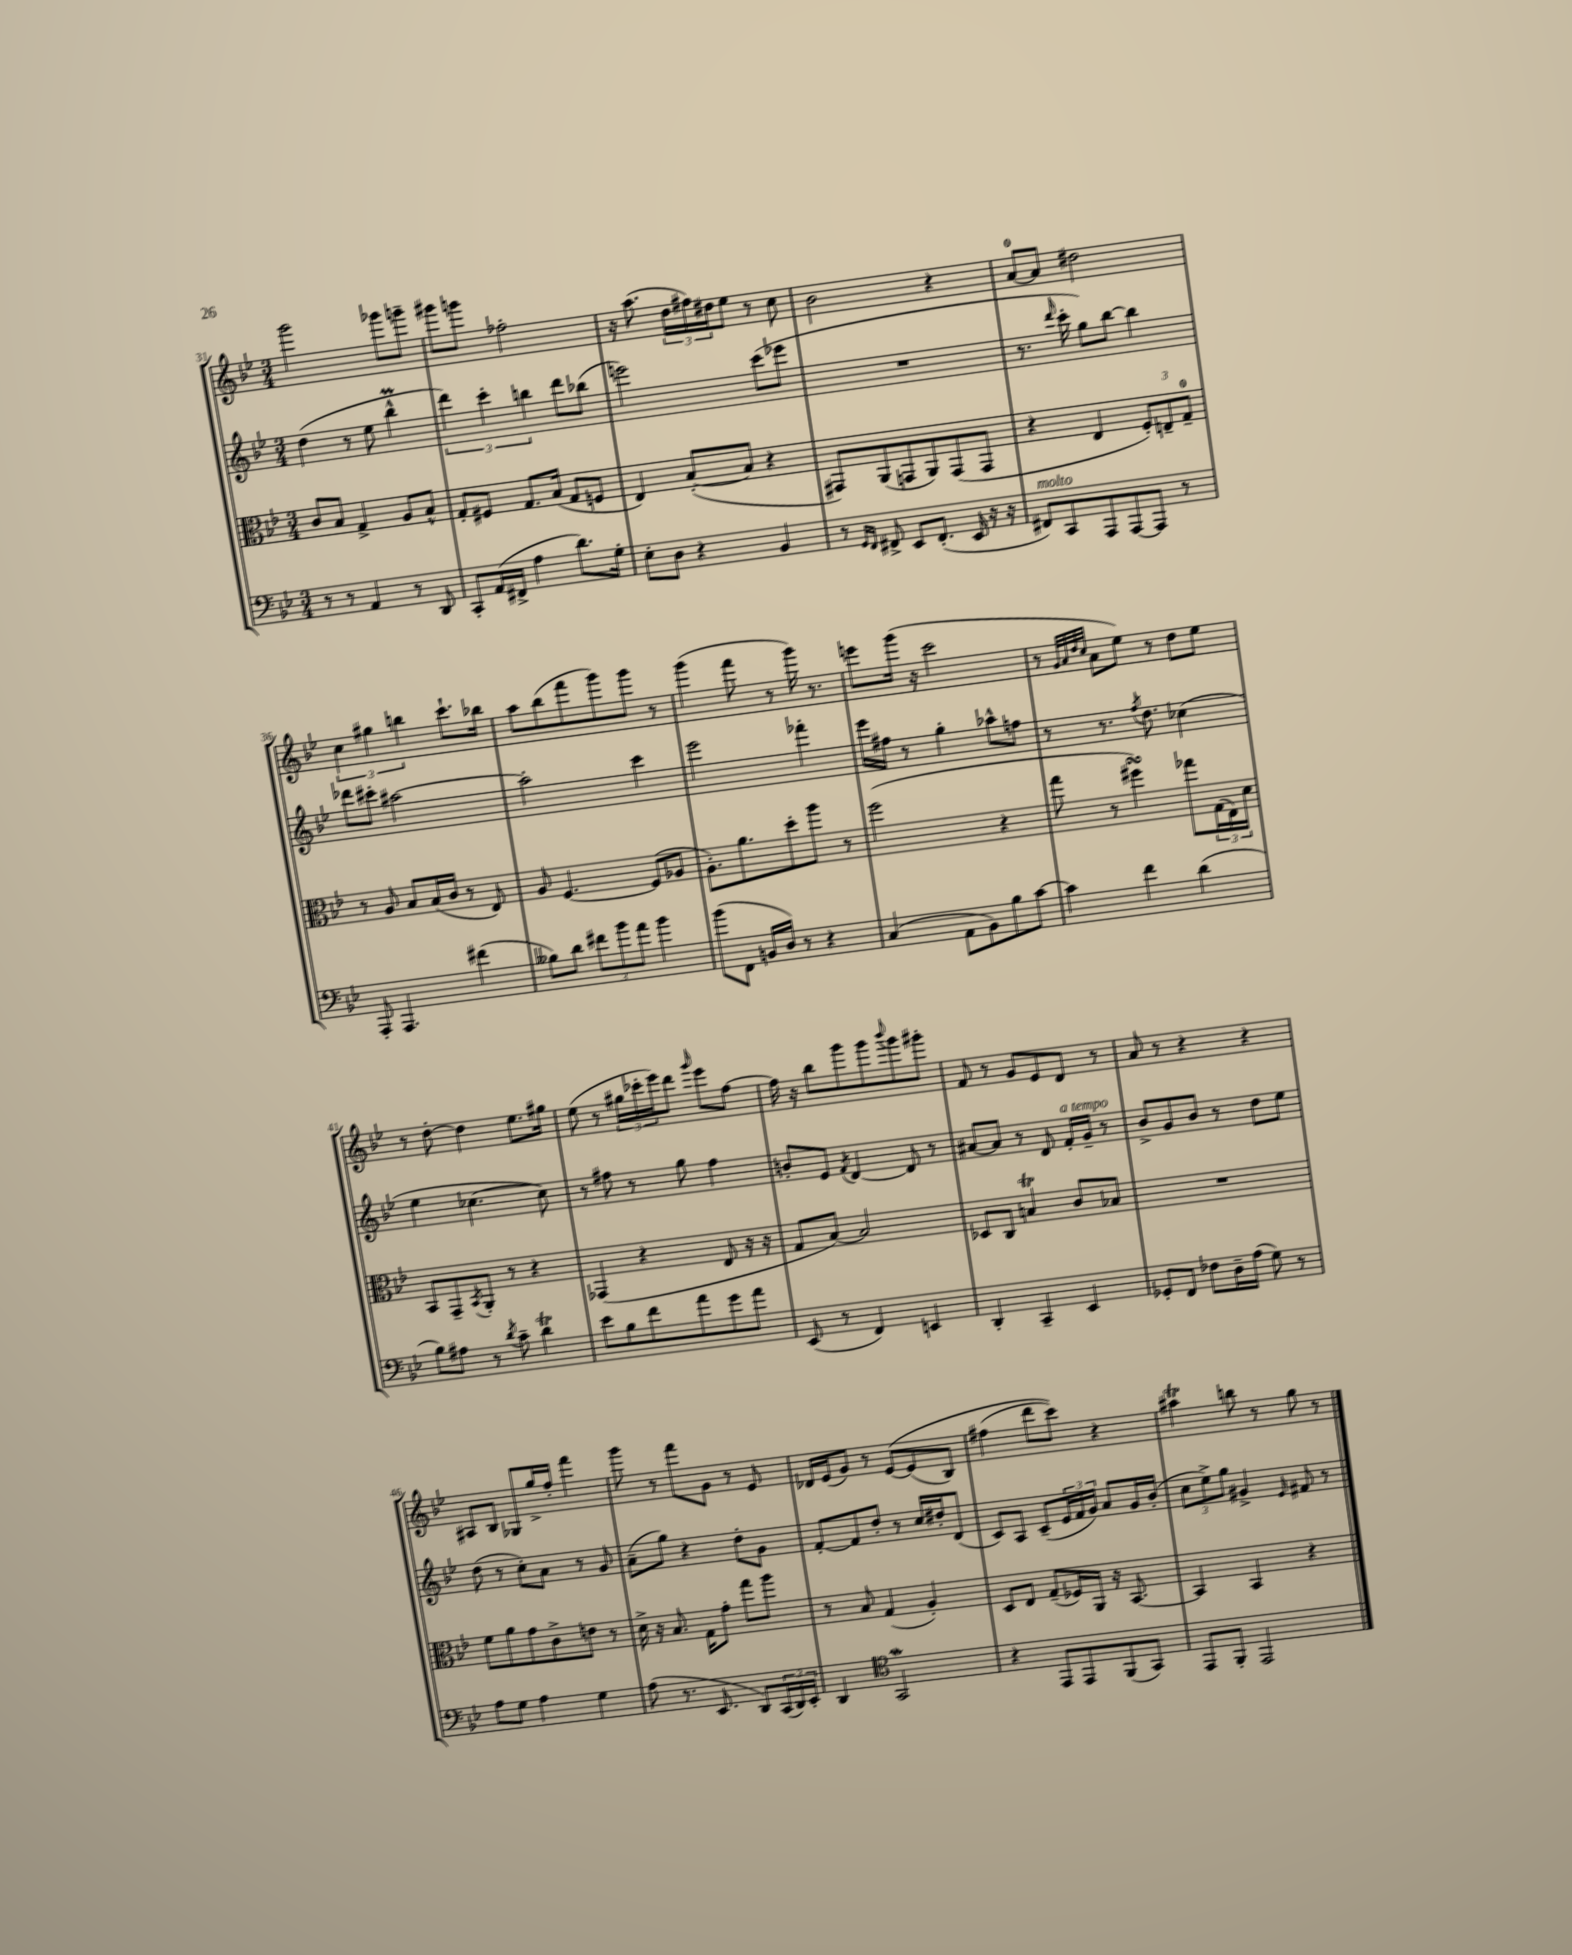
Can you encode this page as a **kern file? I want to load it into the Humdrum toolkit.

**kern	**kern	**kern	**kern
*part4	*part3	*part2	*part1
*staff4	*staff3	*staff2	*staff1
*clefF4	*clefC3	*clefG2	*clefG2
*k[b-e-]	*k[b-e-]	*k[b-e-]	*k[b-e-]
*M3/4	*M3/4	*M3/4	*M3/4
=31	=31	=31	=31
8r	8c/L	(4dd\	2ggg\
8r	8B-/J	.	.
4AA/	4G^/	8r	.
.	.	8ee-\	.
8r	8A/L	4bb-M^^\	8ggg-X\L
8DD/	8B-^^/J	.	8gggn~\J
=32	=32	=32	=32
8CC'/L	8G'/L	6ddd\)	8ggg#X\L
(16AA/L	8F#X/J	.	8gggn\J
.	.	6ccc'\	.
16FF#X^/JJ	.	.	.
4A\	8.G/L	.	2ff-X'\
.	.	6bbn\	.
.	(16B-/Jk	.	.
8.d\L)	8G/L	8ddd\L	.
.	8Fn/J	(8bb-X\J	.
16G'\Jk	.	.	.
=33	=33	=33	=33
8E-'\L	4E-/)	2eeen\)	16r
.	.	.	(8.aa\
8D\J	.	.	.
4r	([8B-'/L	.	24dd\LL
.	.	.	24ff#X\)
.	.	.	24dd#X\J
.	8B-/J]	.	8ee-\J
4BB-/	4r	(8ccc\L	8r
.	.	8eee-X\J	8cc\
=34	=34	=34	=34
8r	8GG#X/L)	2.r	2b-\
16qqGG/LL	.	.	.
16qqFF/JJ	.	.	.
8FF#X^/	(8AA/	.	.
8EE-/L	8GGn/	.	.
(8.FF#'/J	8AA/)	.	.
.	(8GG/	.	4r
16EE-/	.	.	.
16r	8GG/J	.	.
16r	.	.	.
=35	=35	=35	=35
!LO:TX:a:i:t=molto	!	!	!
8FF#X/L)	4r	8.r	[8a/L
8CC/	.	.	8a/J]
.	.	16qqddd/	.
.	.	16ccc'\	.
8AAA/	4E-/	8gg\L)	2dd#X\
[8AAA/	.	[8bb-\J	.
8AAA/J]	12F'/L)	4bb-\]	.
.	12En~/	.	.
8r	.	.	.
.	12G~/J	.	.
!!LO:LB:g=z
=36	=36	=36	=36
8AAA'/	8r	8ddd-X\L	6cc\
4.AAA/	8A/	8ccc#X'\J	.
.	.	.	6gg#X\
.	8B-/L	[2aa#X\	.
.	.	.	6bbn\
.	(16B-/L	.	.
.	16c/JJ	.	.
(4f#X\	8r	.	8.ccc`\L
.	8E-/)	.	.
.	.	.	16bb-X\Jk
=37	=37	=37	=37
8B--X\L)	8A/	2aa#'\]	8aa\L
8d\J	[4.F/	.	(8bb-\
12f#X\L	.	.	8fff\
12b-\	.	.	.
.	.	.	8ggg\)
12a\J	.	.	.
4b-\	(8F/L]	4ccc\	8ggg\J
.	8A-X/J	.	8r
=38	=38	=38	=38
(8b-\L	8.A'\L)	2eee-\	(4ggg\
8FF\J	.	.	.
.	8.a\	.	.
16BBn/LL	.	.	8fff\
16D/JJ)	.	.	.
8r	8dd'\	.	8r
4r	8aa\J	4fff-X'\	16ggg\)
.	.	.	8.r
.	8r	.	.
=39	=39	=39	=39
(4C/	(2ff\	16eee-\LL	8eeen\L
.	.	16ff#X\JJ	.
.	.	8r	(16ggg\Jk
.	.	.	16r
8AA\L	.	4gg'\	2ccc\
8BB-\)	.	.	.
8B-\	4r	8aa-X^^\L	.
[8c\J	.	8ffn\J	.
=40	=40	=40	=40
4c\]	8gg\	8r	8r
.	.	.	32qqg/LLL
.	.	.	32qqa/
.	.	.	32qqdd/
.	.	.	32qqcc/JJJ
.	8r	8.r	8a\L
4f\	4ff#XsSsS\)	.	8ee-\J)
.	.	8qff/	.
.	.	8.dd\	.
.	.	.	8r
(4d\	8gg-X\L	(4cc-X\	8dd\L
.	(24G\L	.	8ee-\J
.	24E-\)	.	.
.	24d\JJ	.	.
!!LO:LB:g=z
=41	=41	=41	=41
8B-\L)	8BB-/L	4ee-\	8r
8A#X\J	8GG~/	.	[8dd'\
.	8qBB-/	.	.
8r	8AA'/J	[4.cc-X\	4dd\]
8qd/	.	.	.
8c~\	8r	.	.
4dt\	4r	.	8.ee-\L
.	.	8cc-\])	.
.	.	.	16gg#X\Jk
=42	=42	=42	=42
8e-\L	(4GG-X/	8r	(8ee-\
8B-\	.	8ff#X\	8r
8f\	4r	8r	24gg#X\LL
.	.	.	24ccc-X'\
.	.	.	24eee-\J)
8a\	.	8gg\	8ddd\J
.	.	.	16qqggg/
8g\	8E-/	4ff#\	8eee-\L
8a\J	16r	.	[8ff\J
.	16r	.	.
=43	=43	=43	=43
(8EE-/	8G/L	8bn'/L	16ff\]
.	.	.	16r
8r	[8B-/J)	8e-/J	8bb-\L
.	.	8qf/	.
4FF/)	2B-/]	[4d/	8ggg\
.	.	.	8ggg\
.	.	.	8qqbbb-/
4EEn/	.	8d/]	8ggg\
.	.	8r	8ggg#X'\J
=44	=44	=44	=44
4DD'/	8D-X/L	[8a#X/L	8f/
.	8C/J	8a#/J]	8r
4CC~/	4Bnt/	8r	8g/L
.	.	8d/	8e-/
!	!	!LO:TX:a:i:t=a tempo	!
4EE-/	8c/L	16f'/LL	8d/J
.	.	16g~/JJ	.
.	8B-X/J	8r	8r
=45	=45	=45	=45
8GG-X'/L	2.r	8b-^/L	8a/
8FF/J	.	8g/	8r
8F-X\L	.	8b-/J	4r
16D~\L	.	8r	.
(16A\JJ	.	.	.
8G\)	.	8dd\L	4r
8r	.	8ee-\J	.
!!LO:LB:g=z
=46	=46	=46	=46
8A\L	8f\L	(8dd\	8A#X/L
8G\J	8a\	8r	8B-/J
4A\	8g\	8cc'\L)	8G-X/L
.	8c^\	8a\J	16gg^/L
.	.	.	16ff'/JJ
4G\	8en\J	8r	4fff\
.	8r	8g/	.
=47	=47	=47	=47
(8A\	16d^\	(8a~\L	8ggg\
.	16r	.	.
8.r	8.B-/	8gg\J)	8r
.	.	4r	8fff\L
8.EE-/	16G\KL	.	.
.	8g'\J	.	8g\J
8DD/L)	8gg\L	8dd'\L	8r
(24CC/L	8aa\J	8g\J	8e-/
24DD/)	.	.	.
24EE-'/JJ	.	.	.
=48	=48	=48	=48
4DD/	8r	[8f'/L	16d-X/LL
.	.	.	(16e-/J
.	8B-/	8f/]	8g/J)
*clefC4	*	*	*
2GGW/	(4G/	8dd'/J	8r
.	.	8r	([8e-/L
.	4A'/)	16cc/LL	(8e-/]
.	.	16dd#X'/J	.
.	.	(8d/J	8B-/J)
=49	=49	=49	=49
4r	8D/L	8c/L)	(4ff#X\
.	8E-/J	8A/J	.
8EE-/L	(8G~/L	(8c~/L	8ddd\L
8EE-/	16F-X/L)	24e-/L	8ccc\J))
.	.	24f/	.
.	16AA/JJ	.	.
.	.	24g/JJ)	.
(8FF/	16r	8a/L	4r
.	[8.BB-/	.	.
8GG/J)	.	16g/L	.
.	.	(16b-'/JJ	.
=50	=50	=50	=50
8EE-/L	4BB-/]	12cc\L	4aa#Xt\
.	.	12ee-^\)	.
8FF'/J	.	.	.
.	.	12gg\J	.
2EE-/	4BB-/	4g#X^/	8bbn\
.	.	.	8r
.	.	16qqe-/	.
.	4r	8f#X/	8gg\
.	.	8r	8r
==	==	==	==
*-	*-	*-	*-
